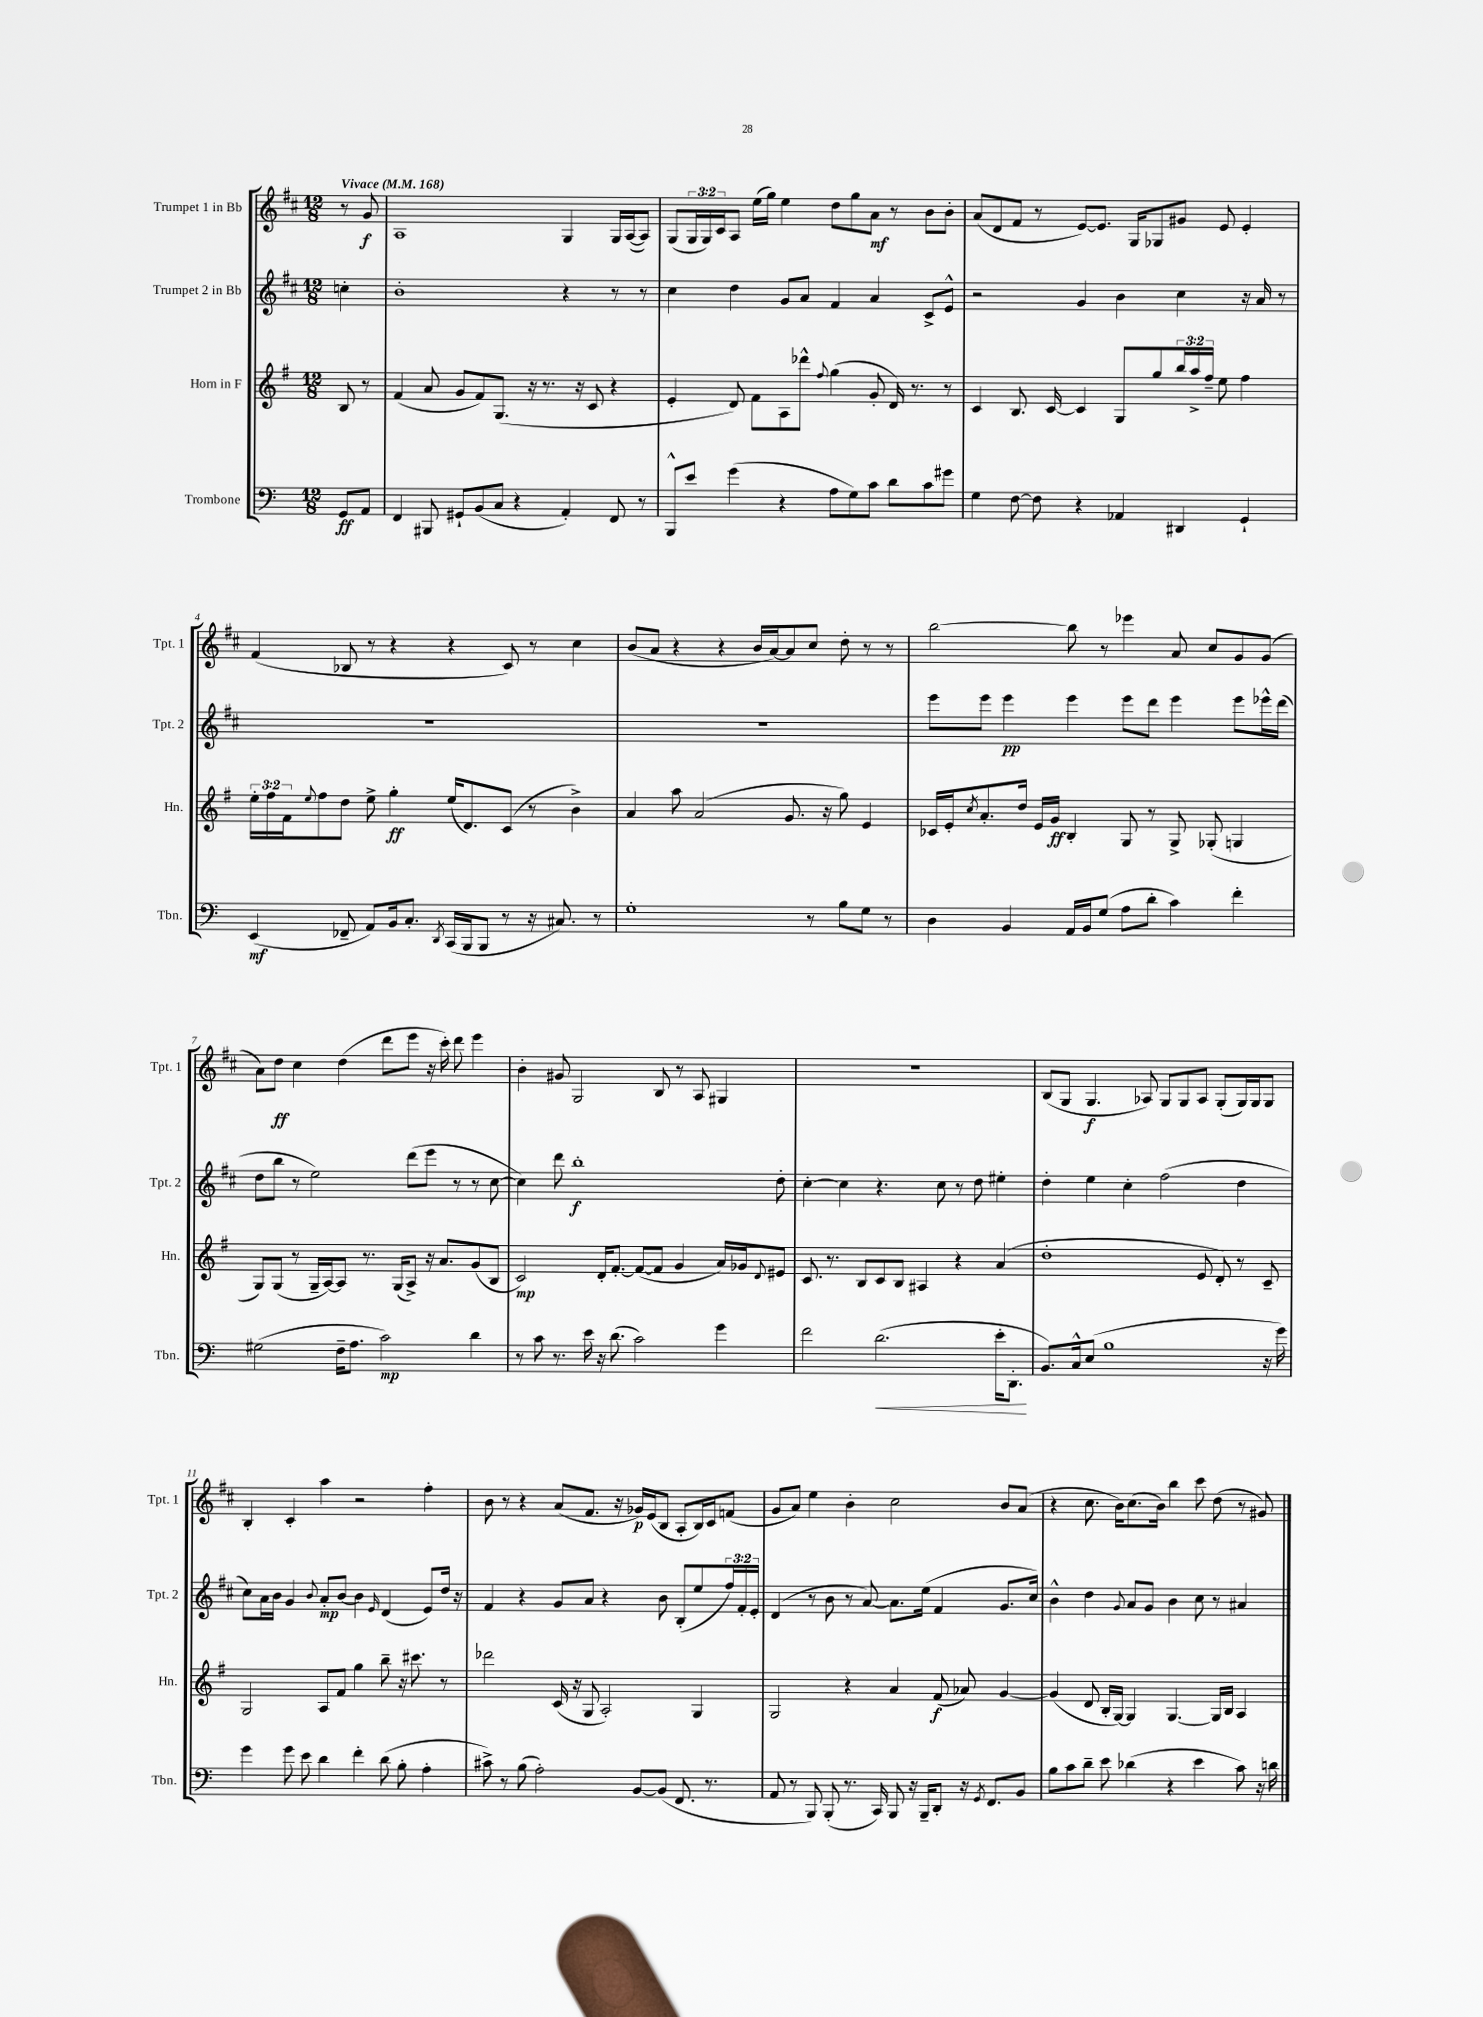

**kern	**kern	**kern	**kern
*staff4	*staff3	*staff2	*staff1
*clefF4	*clefG2	*clefG2	*clefG2
*k[]	*k[f#]	*k[f#c#]	*k[f#c#]
*M12/8	*M12/8	*M12/8	*M12/8
*MM168	*MM168	*MM168	*MM168
8GG	8B	4cc'	8r
8AA	8r	.	8g
=	=	=	=
4FF	(4f#	1b'	1A
8BBB#	8a	.	.
8GG#`	8g	.	.
(8BB	8f#)	.	.
8C	(8.G	.	.
4r	.	.	.
.	16r	.	.
.	8.r	.	.
4AA')	.	4r	4G
.	16r	.	.
.	8c	.	.
8FF	4r	8r	16G
.	.	.	([16A
8r	.	8r	8A])
=	=	=	=
8BBB^^	4e'	4cc#	(8G
8e	.	.	24G
.	.	.	24G)
.	.	.	24c#
(4g	8d)	4dd	8A
.	8f#	.	(16ee
.	.	.	16gg)
4r	8A	8g	4ee
.	8ddd-^^	8a	.
.	8qqff#	.	.
8A	(4gg	4f#	8dd
8G)	.	.	8gg
8c	8g'	4a	8a
8d	16d)	.	8r
.	8.r	.	.
8c	.	8c#^	8b
8g#	8r	8e^^	8b'
=	=	=	=
4G	4c	2r	(8a
.	.	.	8d
[8F	8.B	.	8f#
8F]	.	.	8r
.	[16c	.	.
4r	4c]	4g	[8e)
.	.	.	8.e]
4AA-	8G	4b	.
.	.	.	16G
.	8gg	.	8G-
4DD#	24bb	4cc#	8g#
.	24aa^	.	.
.	24ff#~	.	.
.	8ee	.	8e
4GG`	4ff#	16r	4e'
.	.	16a	.
.	.	8r	.
=	=	=	=
(4EE	24ee'	1.r	(4f#
.	24ff#	.	.
.	24f#	.	.
.	8qqee	.	.
.	8ff#	.	.
8FF-~	8dd	.	8B-
8AA)	8ee^	.	8r
16BB	4gg'	.	4r
8.C'	.	.	.
8qDD	.	.	.
(16CC	(16ee	.	4r
16BBB	8.d)	.	.
8BBB	.	.	.
8r	(8c	.	8c#)
16r	8r	.	8r
8.C#)	.	.	.
.	4b^)	.	4cc#
8r	.	.	.
=	=	=	=
1G'	4a	1.r	(8b
.	.	.	8a
.	8aa	.	4r
.	(2a	.	.
.	.	.	4r
.	.	.	16b
.	.	.	[16a)
.	8.g	.	8a]
8r	.	.	8cc#
.	16r	.	.
8B	8gg)	.	8dd'
8G	4e	.	8r
8r	.	.	8r
=	=	=	=
4D	16c-	8eee	[2bb
.	16e'	.	.
.	8qcc	.	.
.	8.a'	8eee	.
4BB	.	4eee	.
.	16dd	.	.
.	16e	.	.
.	16g	.	.
16AA	4B'	4eee	8bb]
16BB	.	.	.
(8G	.	.	8r
8A	8G	8eee	4eee-
8d'	8r	8ddd	.
4c)	8G^	4eee	8a
.	(8G-'	.	8cc#
4f'	4G	8eee	8g
.	.	16eee-^^	(8g
.	.	(16ddd	.
=	=	=	=
(2G#	8G)	8dd	8a)
.	(8G	8bb	8dd
.	8r	8r	4cc#
.	16G~	2ee)	.
.	[16A)	.	.
16F~	8A]	.	(4dd
8.A	.	.	.
.	8.r	.	.
2c)	.	.	8ddd
.	(16G	.	.
.	8A^)	(8ddd	8eee
.	16r	8eee	16r
.	8.a	.	16ccc#')
.	.	8r	8ddd
4d	(8g	8r	4eee
.	8B	[8cc#	.
=	=	=	=
8r	2c)	4cc#])	4b'
8c	.	.	.
8.r	.	8ddd	8g#
.	.	1bb'	2G
16e	.	.	.
16r	16d'	.	.
(8.d	[8.f#'	.	.
2c)	(8f#_	.	.
.	8f#]	.	8B
.	4g	.	8r
.	.	.	8A
4g	16a)	.	4G#
.	16g-	.	.
.	8qqd	.	.
.	8e#	8dd'	.
=	=	=	=
2f	8.c	[4cc#'	1.r
.	8.r	.	.
.	.	4cc#]	.
.	8B	.	.
(2.d	8c	4.r	.
.	8B	.	.
.	4A#	.	.
.	.	8cc#	.
.	4r	8r	.
.	.	8dd	.
16e'	(4a	4ee#'	.
8.DD'	.	.	.
=	=	=	=
8.BB)	1dd'	4dd'	(8B
.	.	.	8G
16C^^	.	.	.
(8E	.	4ee	4.G
1B	.	.	.
.	.	4cc#'	.
.	.	.	8A-)
.	.	(2ff#	8G
.	.	.	8G
.	8e	.	8A-
.	8d')	.	(8G'
.	8r	4dd	16G)
.	.	.	16G
16r	8c~	.	8G
16g)	.	.	.
=	=	=	=
4g	2G	8cc#)	4B'
.	.	16a	.
.	.	16b	.
8g	.	4g	4c#'
8e	.	.	.
.	.	8qqb	.
4d	8A	8a'	4aa
.	8f#	[8b	.
4f'	4gg	4b]	2r
.	.	16qqe	.
(8d	8bb~	(4d	.
8B'	16r	.	.
.	8.ccc#	.	.
4A'	.	8e)	4ff#'
.	8r	16dd	.
.	.	16r	.
=	=	=	=
8c#^)	2ddd-	4f#	8b
8r	.	.	8r
(8B	.	4r	4r
2A')	.	.	.
.	(16c	8g	(8a
.	16r	.	.
.	8G	8a	8.f#
.	2A')	4r	.
.	.	.	16r
[8BB	.	.	16g-)
.	.	.	(16e
(8BB]	.	8b	8B
8.FF	.	(8B'	8A'
.	4G	8ee	16B)
8.r	.	.	16c#
.	.	24ff#)	(8f
.	.	24f#'	.
.	.	24e'	.
=	=	=	=
8AA	2G	(4d	8g
8r	.	.	8a)
8BBB)	.	8r	4ee
(8BBB'	.	8b	.
8.r	4r	8r	4b'
.	.	[8a)	.
16CC)	.	.	.
8BBB	4a	8.a]	2cc#
16r	.	.	.
16BBB~	.	(16ee	.
8DD'	(8f#	4f#	.
16r	8a-)	.	.
8qGG	.	.	.
8.FF	.	.	.
.	[4g	8.g	8b
8BB	.	.	(8a
.	.	16cc#)	.
=	=	=	=
8B	(4g]	4b^^	4r
8c	.	.	.
8d~	8d	4dd	8.cc#
8e	16B'	.	.
.	[16G)	.	16b)
.	.	8qqg	.
(4d-	4G]	8a	(8.cc#
.	.	8g	.
.	.	.	16b)
4r	[4.G	4b	4bb
4e	.	8cc#	8ccc#
.	16G]	8r	(8dd
.	16B	.	.
8c)	4A	4a#	8r
16r	.	.	8g#)
16d	.	.	.
==	==	==	==
*-	*-	*-	*-
